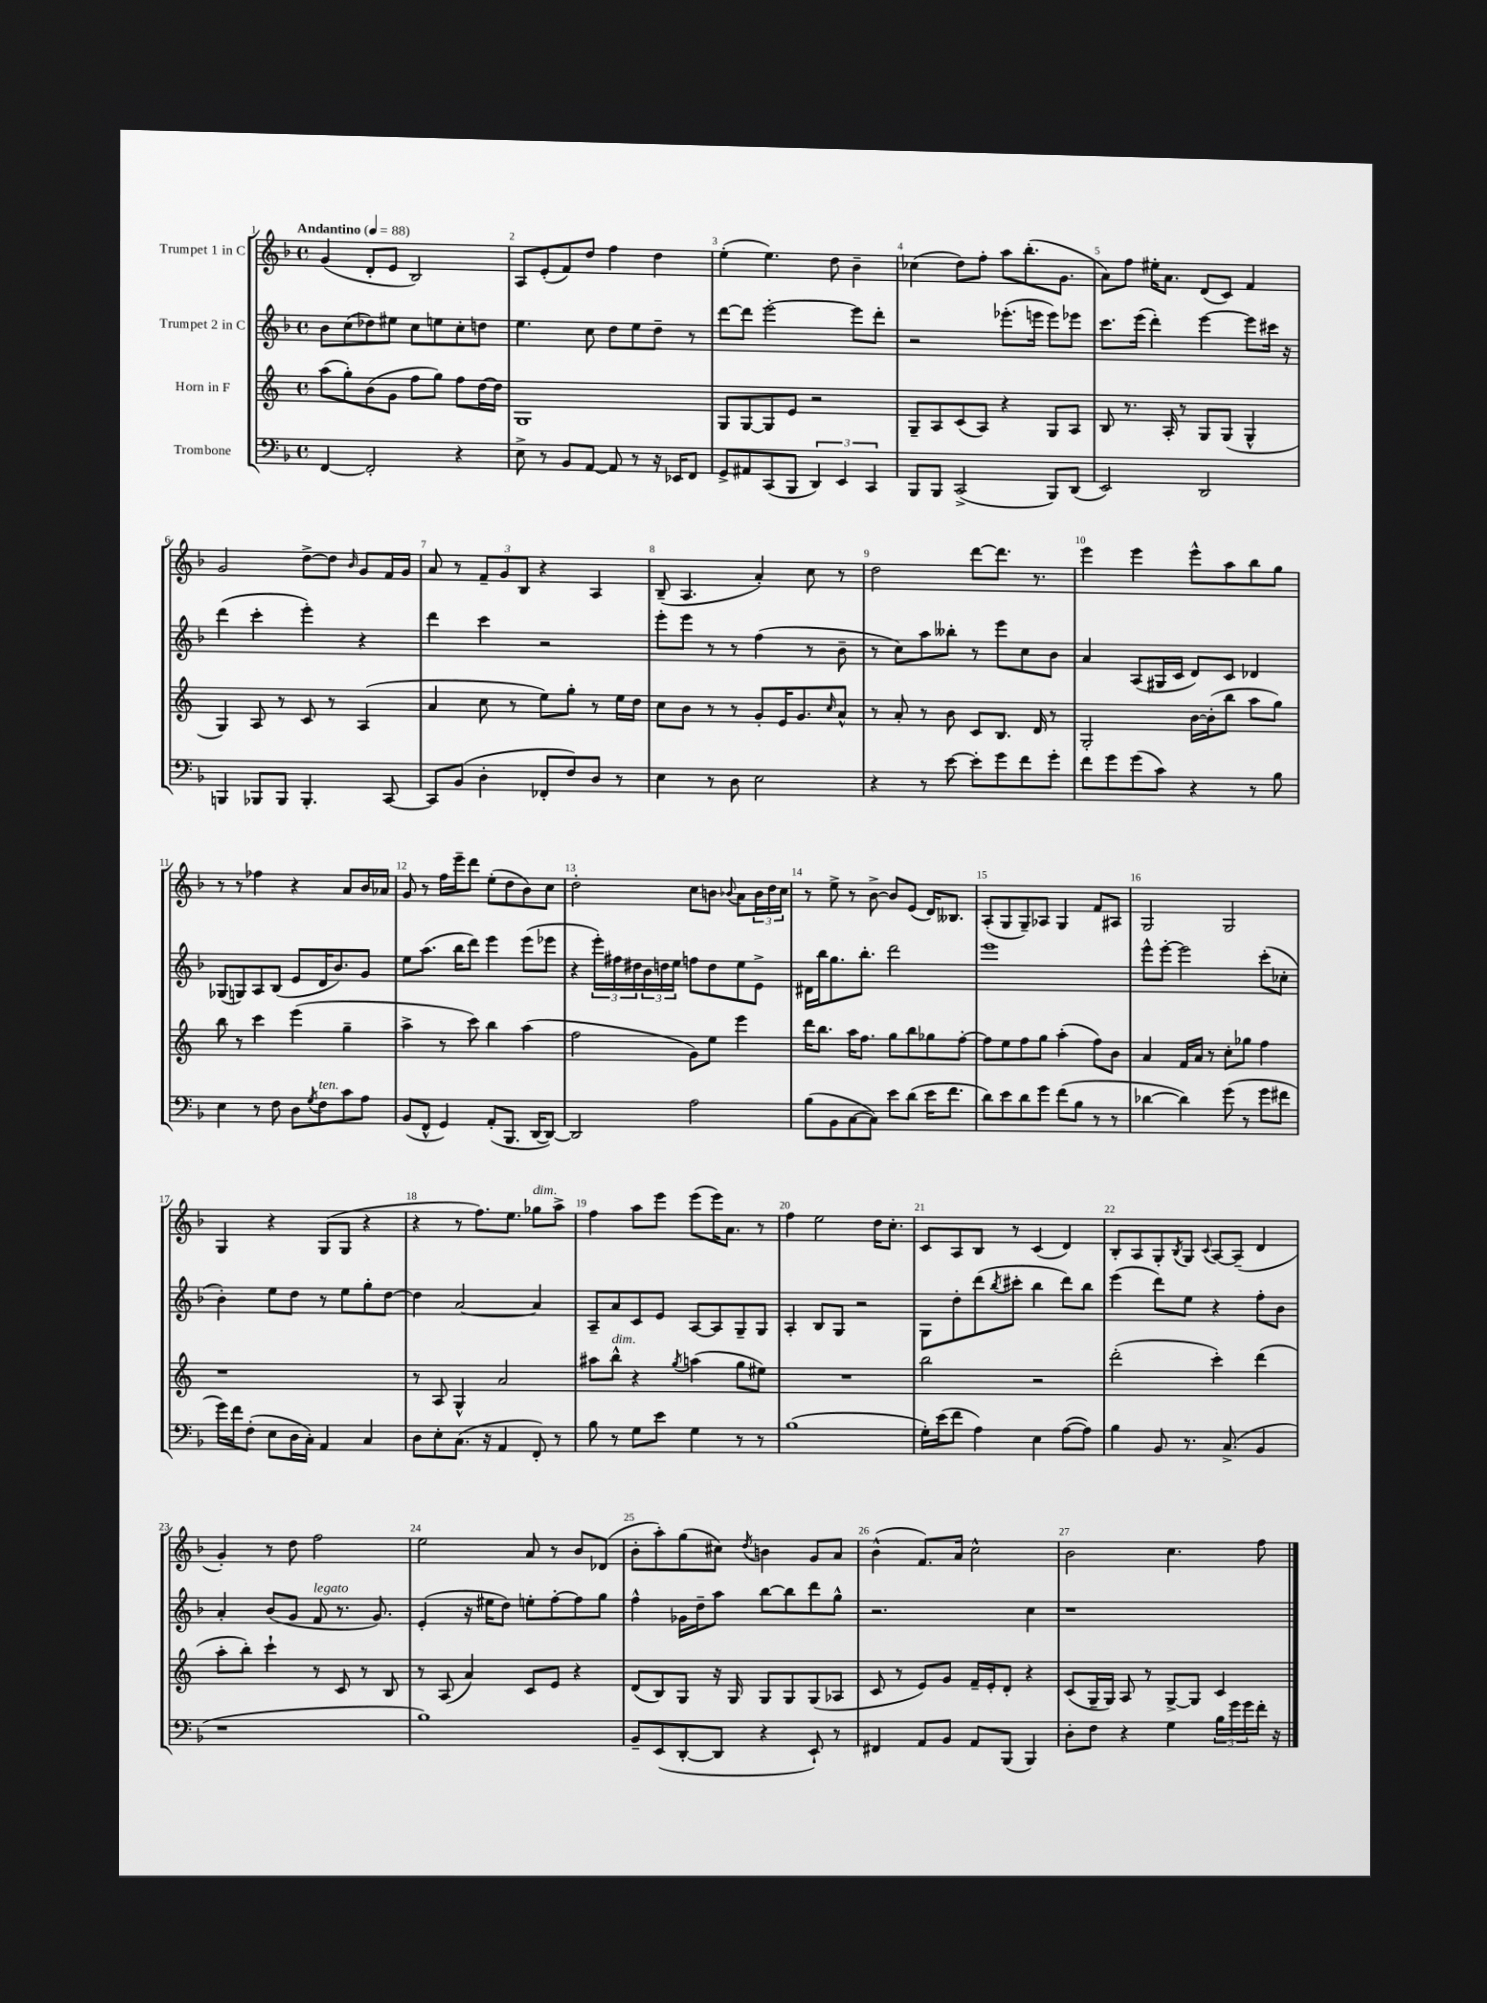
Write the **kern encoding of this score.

**kern	**kern	**kern	**kern
*part4	*part3	*part2	*part1
*staff4	*staff3	*staff2	*staff1
*I"Trombone	*I"Horn in F	*I"Trumpet 2 in C	*I"Trumpet 1 in C
*clefF4	*clefG2	*clefG2	*clefG2
*k[b-]	*k[]	*k[b-]	*k[b-]
*M4/4	*M4/4	*M4/4	*M4/4
*met(c)	*met(c)	*met(c)	*met(c)
*MM88	*MM88	*MM88	*MM88
=1	=1	=1	=1
!	!	!	!LO:TX:a:B:t=Andantino
[4FF/	(8aa\L	8b-\L	(4g/
.	8gg'\)	(8cc\	.
2FF'/]	(8b\	8dd-X\)	8d'/L
.	8g\J	8ee#X\J	8e/J
.	8ff\L	8cc\L	2B-/)
.	8gg\J)	8een\	.
4r	8ff\L	8cc'\	.
.	[16dd\L	8ddn\J	.
.	16dd\JJ]	.	.
=2	=2	=2	=2
8E^\	1G	4.ee\	8A/L
8r	.	.	(8e'/
8BB-/L	.	.	8f/)
[8AA/J	.	8cc\	8dd/J
8AA/]	.	8dd\L	4ff\
8r	.	8ee\	.
16r	.	8dd~\J	4dd\
16EE-X/KL	.	.	.
8FF/J	.	8r	.
=3	=3	=3	=3
8GG^/L	8G/L	[8ddd\L	(4ee'\
8AA#X/	[8G/	8ddd\J]	.
(8CC/	8G/]	[2eee'\	4.ee\)
8BBB-/J	8e/J	.	.
6DD/)	2r	.	.
.	.	.	8dd\
6EE/	.	.	.
.	.	8eee\L]	4b-~\
6CC/	.	.	.
.	.	8ddd'\J	.
=4	=4	=4	=4
8BBB-/L	8G~/L	2r	(4cc-X\
8BBB-/J	8A/	.	.
(2CC^/	(8c/	.	8dd\L)
.	8A/J)	.	8ff'\J
.	4r	(8.eee-X'\L	8aa\L
.	.	.	(8.bb-'\
.	.	16eeen\Jk	.
8BBB-/L)	8G/L	8eee\L)	.
.	.	.	8.g\J
(8DD/J	8A/J	8eee-X\J	.
=5	=5	=5	=5
2EE/)	8B/	8.ccc\L	8a\L)
.	8.r	.	8ff\J
.	.	(16eee\Jk	.
.	.	4ddd'\)	16ee#X'\KL
.	16A'/	.	8.a\J
.	8r	.	.
2DD/	8G/L	[4eee\	(8d/L
.	(8G/J	.	8c/J)
.	4G^^/	8eee\L]	4f/
.	.	16ccc#X\Jk	.
.	.	16r	.
!!LO:LB:g=z
=6	=6	=6	=6
4BBBn/	4G/)	(4ddd\	2g/
8BBB-X/L	8A/	4ccc'\	.
8BBB-/J	8r	.	.
4.BBB-'/	8c/	4eee'\)	[8dd^\L
.	8r	.	8dd\J]
.	.	.	16qqb-/
.	(4A/	4r	8g/L
[8CC/	.	.	16f/L
.	.	.	16g/JJ
=7	=7	=7	=7
8CC/L]	4a/	4ddd\	8a/
(8BB-/J	.	.	8r
4D'\	8cc\	4ccc\	12f~/L
.	.	.	12g/
.	8r	.	.
.	.	.	12B-/J
8FF-X'/L	8ee\L)	2r	4r
8F/)	8gg'\J	.	.
8D/J	8r	.	4A/
8r	16ee\LL	.	.
.	16dd\JJ	.	.
=8	=8	=8	=8
4E\	8cc\L	8eee'\L	(8B-~/
.	8b\J	8eee\J	4.A/
8r	8r	8r	.
8D\	8r	8r	.
2E\	8g'/L	(4ff\	4a'/)
.	16e/K	.	.
.	8.g/	.	.
.	.	8r	8cc\
.	16qqcc/	.	.
.	8a^^/J	8b-~\	8r
=9	=9	=9	=9
4r	8r	8r	2dd\
.	8a'/	8cc\L)	.
8r	8r	8aa\	.
[8e\	8b\	8bb--X'\J	.
8e'\L]	8c/L	8r	[8ddd\L
8g\	8.B/J	8eee\L	8.ddd\J]
8f\	.	8cc\	.
.	16d/	.	8.r
8g'\J	8r	8b-\J	.
=10	=10	=10	=10
8f\L	2G'/	4a/	4eee\
8g\	.	.	.
(8g\	.	(8A/L	4eee\
8c\J)	.	16G#X/L	.
.	.	16c/JJ	.
4r	[16b\LL	8d/L)	8eee^^\L
.	(16b'\J]	.	.
.	8bb\J	8c/J	8aa\
8r	8aa\L	4d-X/	8bb-\
8B-\	8gg\J)	.	8gg\J
!!LO:LB:g=z
=11	=11	=11	=11
4E\	8bb\	(8G-X/L	8r
.	8r	8Gn/)	8r
8r	4ccc\	8A/	4ff-X\
8F\	.	(8B-/J	.
8D\L	(4eee\	8e/L	4r
8qG/	.	.	.
!LO:TX:a:i:t=ten.	!	!	!
8F\	.	16d/K	.
.	.	8.b-/)	.
8c\	4gg~\	.	8a/L
8A\J	.	8g/J	16b-/L
.	.	.	16a-X/JJ
=12	=12	=12	=12
(8BB-/L	4aa^\	8ee\L	8g/
8FF^^/J	.	(8.aa\J	8r
4GG/)	8r	.	16ff\LL
.	.	16bb-\KL	16eee~\J
.	8ccc\)	8ddd\J)	8ddd\J
(8AA'/L	4bb\	4eee\	(8ee'\L
8.BBB-/J	.	.	8dd\
.	(4aa\	(8eee\L	8b-\)
[16DD/KL	.	.	.
8DD/J_)	.	8eee-X\J	8cc\J
=13	=13	=13	=13
2DD/]	2ff\	4r	2dd'\
.	.	24eee'\LL)	.
.	.	24ff#X\	.
.	.	24dd#X\	.
.	.	24b-\	.
.	.	24ddn\	.
.	.	24ee\JJ	.
2A\	8g\L)	8ffn\L	8cc\L
.	8ee\J	8dd\	8bn\J
.	.	.	8qqb-X/
.	4eee\	8ee\	8a\L
.	.	8e^\J	24b-\L
.	.	.	24dd\
.	.	.	24cc\JJ
=14	=14	=14	=14
(8B-\L	16ddd\KL	16d#X\LL	8r
.	8.bb\J	16bb-\J	.
8BB-\	.	8.gg\	8ee^\
[8C\	16aa\KL	.	8r
.	8.ff\J	8.bb-'\J	.
8C\J])	.	.	[8b-^\
8e\L	8gg\L	2ddd\	8b-/L]
(8d\J	8bb\	.	(8e/J
16e\KL	8gg-X\	.	16d/KL)
8.f\J	.	.	8.B--X/J
.	[8ff'\J	.	.
=15	=15	=15	=15
8d\L)	8ff\L]	1eee	(8A'/L
8e\	8ee\	.	8G/
8d\	8ff\	.	8G~/)
8g\J	8gg\J	.	8A-X/J
(8f\L	(4aa'\	.	4G/
8B-\J	.	.	.
8r	8ff\L)	.	8f/L
8r	8b\J	.	8A#X/J
=16	=16	=16	=16
[4d-X\	4a/	8eee^^\L	2G/
.	.	[8eee'\J	.
4d-\])	16f/LL	2eee\]	.
.	16a/JJ	.	.
.	8r	.	.
(8g\	8cc'\L	.	2G/
8r	8gg-X\J	.	.
8g\L	4ff\	(8ccc'\L	.
8f#X\J	.	8cc-X'\J	.
!!LO:LB:g=z
=17	=17	=17	=17
16g\LL)	1r	4b-'\)	4G/
16f\J	.	.	.
(8F'\J	.	.	.
8E\L	.	8ee\L	4r
16D\L	.	8dd\J	.
16C'\JJ)	.	.	.
4AA/	.	8r	(8G/L
.	.	8ee\L	8G/J
4C/	.	8gg'\	4r
.	.	[8dd\J	.
=18	=18	=18	=18
8D\L	8r	4dd\]	4r
8E'\	8A/	.	.
(8.C\J	4G^^/	[2a/	8r
.	.	.	8.ff\L)
16r	.	.	.
4AA/	2a/	.	.
.	.	.	8.ee\J
!	!	!	!LO:TX:a:i:t=dim.
8FF'/)	.	4a/]	8gg-X\L
8r	.	.	8aa^\J
=19	=19	=19	=19
8B-\	8aa#X\L	8A~/L	4ff\
!	!LO:TX:a:i:t=dim.	!	!
8r	8bb^^\J	8a/	.
8G\L	4r	8c/	8aa\L
8e\J	.	8e/J	8eee\J
.	8qgg/	.	.
4G\	(4aan\	[8A/L	(8eee\L
.	.	8A/]	16eee\K)
.	.	.	8.a\J
8r	8gg\L	8G~/	.
8r	8ee#X\J)	8G/J	8r
=20	=20	=20	=20
(1B-	1r	4A'/	4ff\
.	.	8B-/L	2ee\
.	.	8G/J	.
.	.	2r	.
.	.	.	16dd\KL
.	.	.	8.cc'\J
=21	=21	=21	=21
16G'\LL)	2bb\	8G\L	8c/L
(16e\J	.	.	.
8f\J	.	8dd'\	8A/
4A\)	.	(8ddd\	8B-/J
.	.	8qbb-/	.
.	.	8ccc#X'\J	8r
4E\	2r	4bb-\	(4c/
([8A\L	.	8ddd\L)	4d/)
8A\J])	.	8bb-\J	.
=22	=22	=22	=22
4B-\	(2ddd'\	(4eee\	8B-'/L
.	.	.	8A/
8BB-/	.	8ddd\L)	8G'/
.	.	.	8qB-/
8.r	.	8ee\J	8G/J
.	.	.	8qqc/
.	4ccc'\)	4r	[8A/L
(8.C^/	.	.	.
.	.	.	(8A~/J]
4BB-/	(4ddd\	8ff'\L	4d/
.	.	8b-\J	.
!!LO:LB:g=z
=23	=23	=23	=23
1r	8aa'\L	4a'/	4g'/)
.	8bb'\J)	.	.
.	4ccc`\	(8b-/L	8r
.	.	8g/J	8dd\
!	!	!LO:TX:a:i:t=legato	!
.	8r	8f/	2ff\
.	8c/	8.r	.
.	8r	.	.
.	.	8.g/)	.
.	8B/	.	.
=24	=24	=24	=24
1B-)	8r	(4e'/	2ee\
.	(8A/	.	.
.	4a/)	16r	.
.	.	16ee#X\KL	.
.	.	8dd\J)	.
.	8c/L	8een'\L	8a/
.	8e/J	[8ff'\	8r
.	4r	8ff\]	8b-/L
.	.	8gg\J	(8d-X/J
=25	=25	=25	=25
8BB-~/L	(8d/L	4ff^^\	8b-'\L
(8EE/	8B/)	.	8aa'\)
[8DD'/	8G/J	16g-X\LL	(8gg\
.	.	16dd~\J	.
8DD/J]	16r	8aa\J	8cc#X\J)
.	16G/	.	.
.	.	.	8qdd/
4r	8G/L	[8bb-\L	4bn\
.	8G/	8bb-\]	.
8EE`/)	(8G/	8ddd\	8g/L
8r	8A-X/J	8gg^^\J	8a/J
=26	=26	=26	=26
4FF#X/	8c/	2.r	(4b-^^\
.	8r	.	.
8AA/L	8e/L)	.	8.f/L)
8BB-/J	8g/J	.	.
.	.	.	16a/Jk
8AA/L	16f~/LL	.	2cc^^\
.	16e'/J	.	.
(8BBB-/J	8d'/J	.	.
4BBB-/)	4r	4cc\	.
=27	=27	=27	=27
8D'\L	(8c/L	1r	2b-\
8F\J	16G~/L	.	.
.	16G/JJ)	.	.
4r	8A/	.	.
.	8r	.	.
4G\	[8G^/L	.	4.cc\
.	8G/J]	.	.
24B-\LL	4c/	.	.
24g\	.	.	.
24g\	.	.	.
16f'\JJ	.	.	8ff\
16r	.	.	.
==	==	==	==
*-	*-	*-	*-
